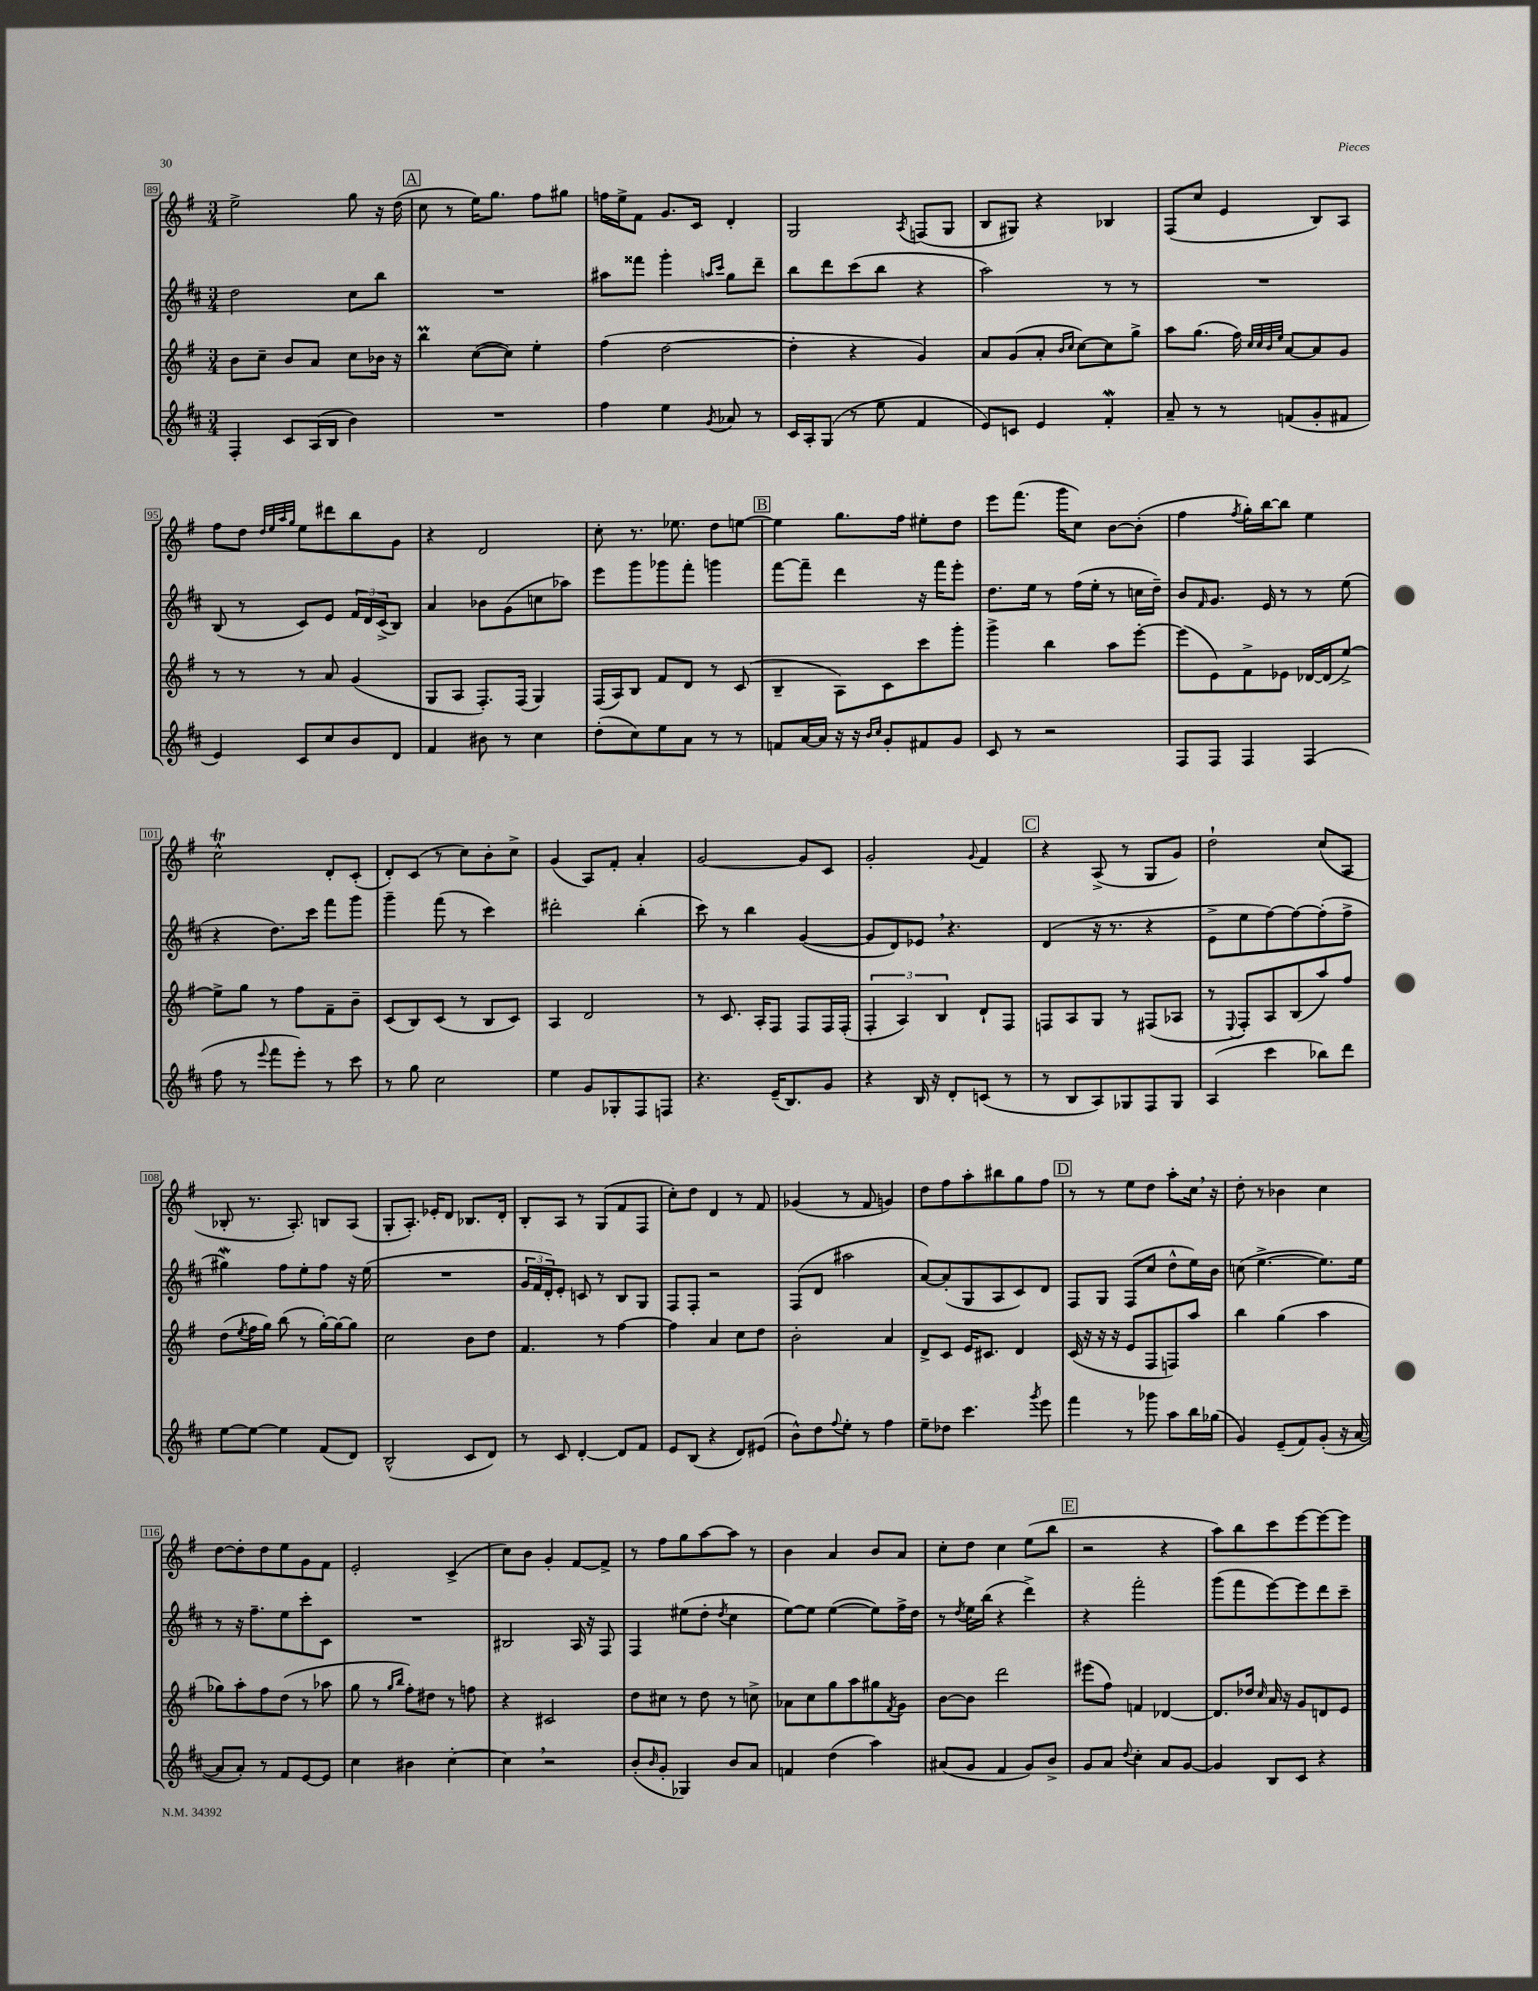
<<
\new StaffGroup <<
\new Staff = "s0" {
    \clef treble \key g \major \numericTimeSignature \time 3/4
    e''2-> g''8 r16 d''16( |
    \mark \markup { \box "A" } c''8 r8 e''16) g''8. fis''8 gis''8 |
    f''16 e''16-> fis'8 g'8. c'16 d'4-. |
    g2 \acciaccatura { a8 } f8( g8 |
    b8 gis8) r4 bes4 |
    fis8( c''8 e'4 b8) a8 |
    fis''8 d''8 \grace { d''32 e''32 a''32 g''32 } e''8 dis'''8 b''8 g'8 |
    r4 d'2 |
    c''8-. r8. ees''8. d''8 e''8~ |
    \mark \markup { \box "B" } e''4 g''8. fis''16 eis''8-. d''8 |
    e'''8 fis'''8.( g'''16 c''8) b'8~ b'8-.( |
    fis''4 \acciaccatura { fis''8 } g''16-.) b''16~ b''8 e''4 |
    c''2-^\trill d'8-. c'8-.( |
    d'8-.) c'8( r8 c''8) b'8-. c''8-> |
    g'4( a8) fis'8-. a'4-. |
    g'2~ g'8 c'8 |
    g'2-. \appoggiatura { g'8 } fis'4 |
    \mark \markup { \box "C" } r4 a8->( r8 g8 g'8) |
    d''2-! c''8( a8 |
    bes8-. r8. a8.-.) b8 a8( |
    g8-. a8.-.) ees'16-. d'8 bes8. d'16-. |
    b8-. a8 r8 g8( fis'8 fis8 |
    c''8-.) d''8 d'4 r8 fis'8 |
    ges'4( r8 fis'8 g'4) |
    d''8 fis''8 a''8-. bis''8 g''8 fis''8 |
    \mark \markup { \box "D" } r8 r8 e''8 d''8 a''8-. c''16 \breathe r16 |
    d''8-. r8 bes'4 c''4 |
    d''8~ d''8-. d''8 e''8 g'8 fis'8 |
    e'2-. c'4->( |
    c''8) b'8 g'4-. fis'8~ fis'8-> |
    r8 fis''8 g''8 a''8~ a''8 r8 |
    b'4 a'4 b'8 a'8 |
    c''8-. d''8 c''4 e''8( b''8 |
    \mark \markup { \box "E" } r2 r4 |
    a''8) b''8 c'''8 e'''8~ e'''8~ e'''8 \bar "|." |
}
\new Staff = "s1" {
    \clef treble \key d \major \numericTimeSignature \time 3/4
    d''2 cis''8 b''8 |
    \mark \markup { \box "A" } R2. |
    ais''8 fisis'''8 g'''4-. \grace { a''16 cis'''16 } g''8 d'''8-- |
    b''8 d'''8 cis'''8( b''8 r4 |
    a''2) r8 r8 |
    R2. |
    b8( r8 cis'8) e'8 \tuplet 3/2 { fis'16 d'16 cis'16->( } b8) |
    a'4 bes'8 g'8( c''8 aes''8) |
    e'''8 g'''8 ges'''8 fis'''8-. g'''4 |
    \mark \markup { \box "B" } fis'''8~ fis'''8-- d'''4 r16 fis'''16 e'''8-. |
    d''8. e''16 r8 fis''16( e''16-. r8 c''16 d''16--) |
    b'8 \grace { fis'16 } g'8. e'16 r8 r8 e''8( |
    r4 d''8.) cis'''16 fis'''8 g'''8 |
    g'''4-- fis'''8( r8 cis'''4) |
    dis'''2-. b''4-.( |
    cis'''8) r8 b''4 g'4~( |
    g'8 d'8) ees'8 \breathe r4. |
    \mark \markup { \box "C" } d'4( r16 r8. r4 |
    e'8-> e''8 fis''8~) fis''8~ fis''8-.( fis''8-> |
    gis''4\mordent) fis''8 e''8-. fis''8 r16 e''16( |
    R2. |
    \tuplet 3/2 { g'16 fis'16 d'16-.) } e'8-. c'8 r8 b8 g8 |
    fis8 fis8-. r2 |
    fis8( d'8 ais''2 |
    a'8~) a'8-.( g8 a8 cis'8) d'8 |
    \mark \markup { \box "D" } fis8 g8 fis8( cis''8 d''8-^ e''16) b'16 |
    c''8( e''4.~-> e''8.) e''16 |
    r8 r16 fis''8.-- e''8 cis'''8-. cis'8 |
    R2. |
    bis2 a16 r16 fis8 |
    fis4 eis''8( d''8-. \acciaccatura { d''8 } cis''4 |
    e''8~) e''8 e''4~( e''8) fis''16-> d''16 |
    r8 \acciaccatura { d''8 } e''16 b''16( r4 d'''4->) |
    \mark \markup { \box "E" } r4 fis'''2-. |
    g'''8( fis'''8 e'''8~) e'''8 d'''8 cis'''8-- \bar "|." |
}
\new Staff = "s2" {
    \clef treble \key g \major \numericTimeSignature \time 3/4
    b'8 c''8-- b'8 a'8 c''8 bes'16 r16 |
    \mark \markup { \box "A" } b''4\prall c''8~( c''8) e''4-. |
    fis''4( d''2~ |
    d''4-. r4 g'4) |
    a'8 g'8( a'8-. \grace { b'16 c''16 } c''8~) c''8 g''8-> |
    a''8 g''8.( fis''16) \grace { c''32 c''32 b'32 e''32 } a'8~ a'8 g'8 |
    r8 r8 r8 a'8 g'4( |
    g8 a8 fis8.-.) fis16( g4) |
    fis16( a16) b8 fis'8 d'8 r8 c'8( |
    \mark \markup { \box "B" } b4-- a8) c'8 c'''8 g'''8-. |
    g'''4-> b''4 a''8 e'''8~-. |
    e'''8( e'8) fis'8-> ees'8 des'16~ des'16( e''8~->) |
    e''8-> g''8 r8 fis''8 fis'8-- b'8-- |
    c'8( b8) c'8( r8 b8 c'8) |
    a4 d'2 |
    r8 c'8. a16-. fis8 fis8 fis16 fis16-.( |
    \tuplet 3/2 { fis4-. a4) b4 } d'8-! fis8 |
    \mark \markup { \box "C" } f8 a8 g8 r8 fis8( aes8 |
    r8 \appoggiatura { e8 } fis8-.) a8 b8( a''8) fis''8 |
    d''8( \acciaccatura { e''8 } fis''16 g''16) b''8( r8 g''16~-.) g''16~ g''8 |
    c''2 b'8 d''8 |
    fis'4. r8 fis''4~ |
    fis''4 a'4 c''8 d''8 |
    b'2-. a'4 |
    d'8-> c'8 e'16 cis'8. d'4 |
    \mark \markup { \box "D" } c'16( r16 r16 r16 e'8 fis8 f8) a''8 |
    b''4 g''4( a''4 |
    ges''8) a''8-. fis''8 d''8( r8 aes''8 |
    g''8 r8 \grace { g''16 b''16 } fis''8-.) dis''8 r8 f''8 |
    r4 cis'2 |
    d''8 cis''8 r8 d''8 r8 c''8-> |
    aes'8 c''8 g''8 a''8 gis''8 \acciaccatura { fis'8 } g'8 |
    b'8~ b'8 d'''2 |
    \mark \markup { \box "E" } eis'''8( fis''8) f'4 des'4~ |
    des'8. des''16 \grace { c''16 } a'16 r16 g'8 d'8 e'8 \bar "|." |
}
\new Staff = "s3" {
    \clef treble \key d \major \numericTimeSignature \time 3/4
    fis4-. cis'8 a16( b16 b'4) |
    \mark \markup { \box "A" } R2. |
    fis''4 e''4 \acciaccatura { g'8 } aes'8 r8 |
    cis'16 a16-. g8( r8 e''8 fis'4 |
    e'8) c'8 e'4 fis'4-.\mordent |
    a'8-- r8 r8 f'8( g'8-. fis'8 |
    e'4) cis'8 cis''8 b'8 d'8 |
    fis'4 bis'8 r8 cis''4 |
    d''8-.( cis''8) e''8 a'8 r8 r8 |
    \mark \markup { \box "B" } f'8 a'16~ a'16 r16 r16 \grace { b'16 cis''16 } g'8-. fis'8 g'8 |
    cis'8 r8 r2 |
    fis8 fis8 fis4 fis4( |
    fis''8 r8 \appoggiatura { e'''8 } fis'''8 e'''8-.) r8 cis'''8 |
    r8 g''8 cis''2 |
    e''4 g'8 ges8-. fis8 f8 |
    r4. e'16--( b8.) g'8 |
    r4 b16 r16 d'8-. c'8( r8 |
    \mark \markup { \box "C" } r8 b8 a8) ges8 fis8 ges8 |
    a4( cis'''4 bes''8) d'''8 |
    e''8~ e''8~ e''4 fis'8( d'8) |
    b2-^( cis'8 d'8) |
    r8 cis'8 d'4~-. d'8 fis'8 |
    e'8 b8( r4 d'8) eis'8( |
    b'8-^) d''8 \appoggiatura { fis''8 } e''8-. r8 fis''4 |
    e''8-- des''8 cis'''4. \acciaccatura { g'''8 } e'''8 |
    \mark \markup { \box "D" } fis'''4 r8 ges'''8 a''8 b''16 ges''16( |
    g'4) e'8--( fis'8) g'8-.( r16 a'16~ |
    a'8 a'8-.) r8 fis'8 e'8~ e'8 |
    cis''4 bis'4 cis''4~-. |
    cis''4 \breathe r2 |
    b'8-.( \grace { b'16 } g'8-. ges4) b'8 a'8 |
    f'4 d''4( a''4) |
    ais'8( g'8 fis'4 g'8) b'8-> |
    \mark \markup { \box "E" } g'8 a'8 \appoggiatura { d''8 } cis''4-. a'8 g'8~ |
    g'4 b8 cis'8 r4 \bar "|." |
}
>>
>>
\layout { \context { \Score currentBarNumber = #89 \override BarNumber.stencil = #(make-stencil-boxer 0.1 0.3 ly:text-interface::print) } }
